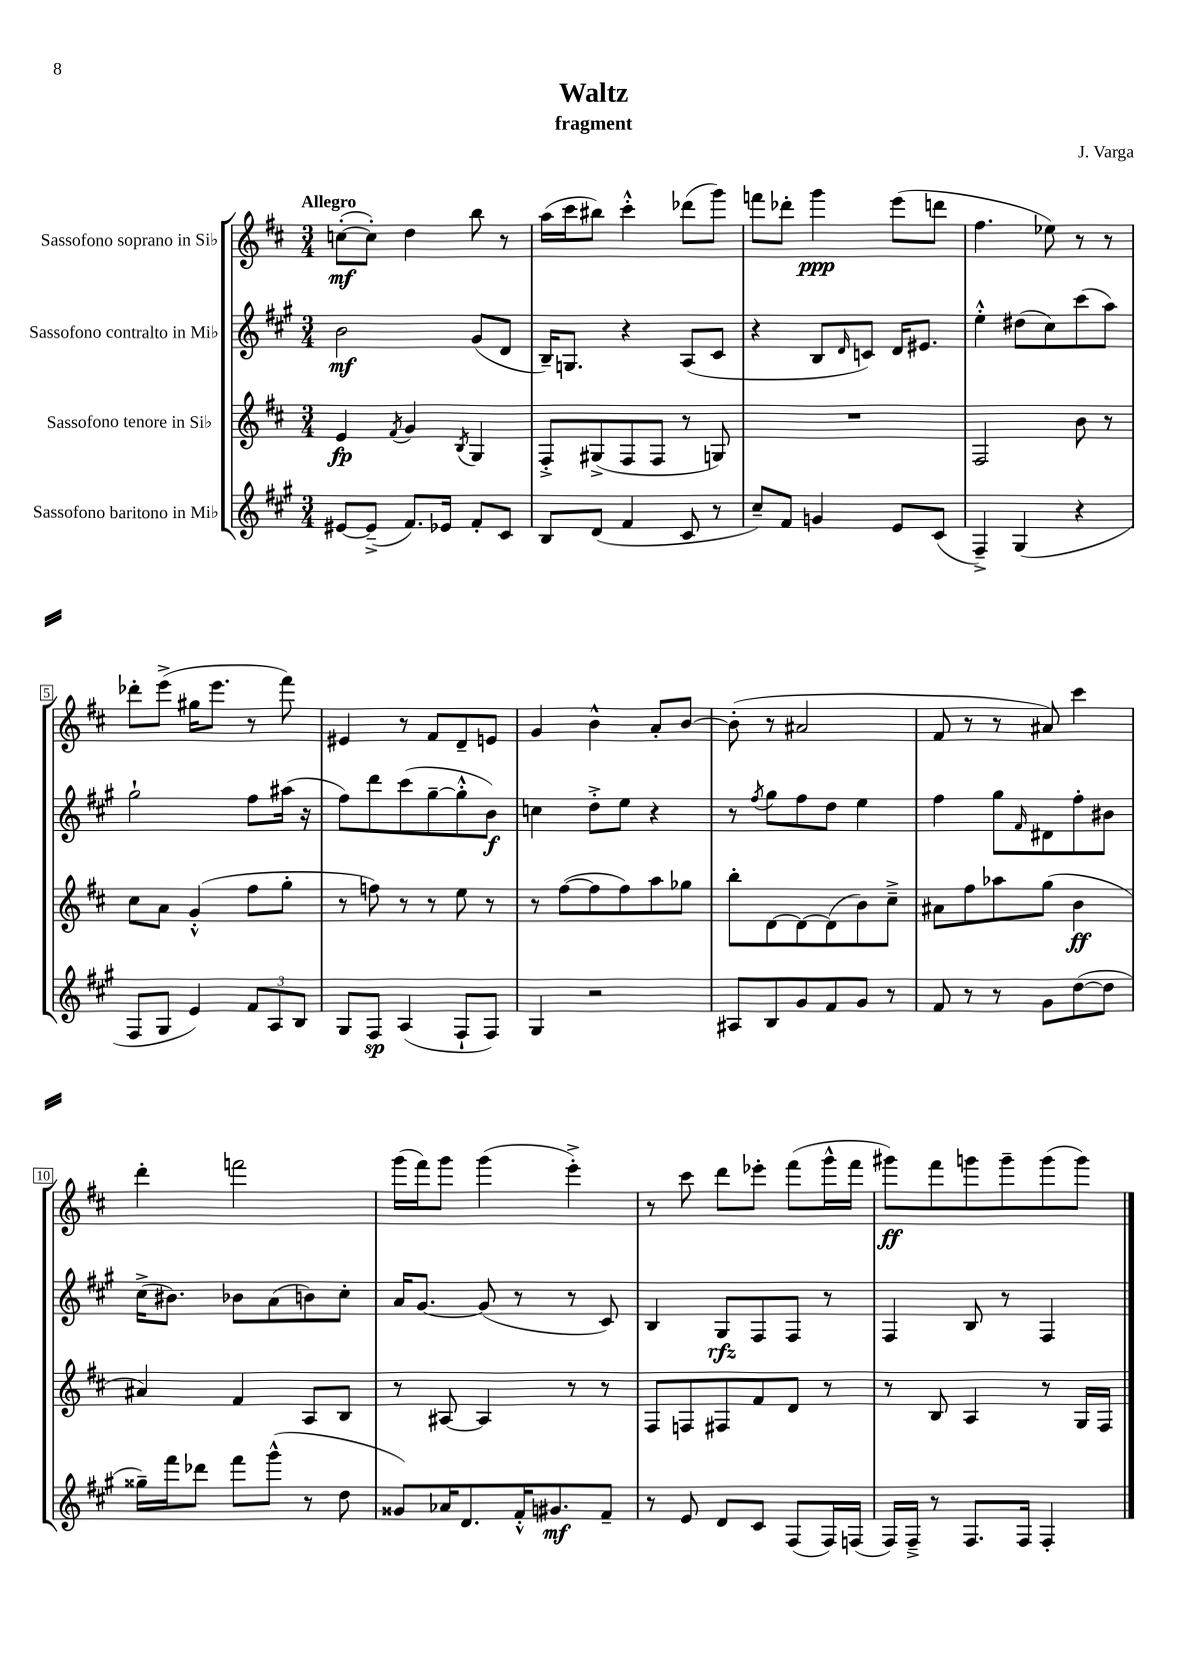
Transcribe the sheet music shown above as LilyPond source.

\header { title = "Waltz" composer = "J. Varga" subtitle = "fragment" }
<<
\new StaffGroup <<
\new Staff = "s0" \with { instrumentName = "Sassofono soprano in Sib" } {
    \clef treble \key d \major \numericTimeSignature \time 3/4 \tempo "Allegro"
    c''8~-.\mf( c''8-.) d''4 b''8 r8 |
    a''16( cis'''16 bis''8) cis'''4-.-^ des'''8( g'''8) |
    f'''8 des'''8-. g'''4\ppp e'''8( d'''8 |
    fis''4. ees''8) r8 r8 |
    des'''8-. e'''8->( gis''16 e'''8. r8 fis'''8) |
    eis'4 r8 fis'8 d'8-- e'8 |
    g'4 b'4-^ a'8-. b'8~ |
    b'8-.( r8 ais'2 |
    fis'8 r8 r8 ais'8) cis'''4 |
    d'''4-. f'''2 |
    g'''16( fis'''16) g'''8 g'''4( e'''4-.->) |
    r8 cis'''8 d'''8 ees'''8-. fis'''8( g'''16-^ fis'''16 |
    gis'''8\ff) fis'''8 g'''8 g'''8-- g'''8( g'''8) \bar "|." |
}
\new Staff = "s1" \with { instrumentName = "Sassofono contralto in Mib" } {
    \clef treble \key a \major \numericTimeSignature \time 3/4
    b'2\mf gis'8( d'8 |
    b16--) g8. r4 a8( cis'8 |
    r4 b8 \grace { d'16 } c'8) d'16 eis'8. |
    e''4-.-^ dis''8( cis''8) cis'''8( a''8) |
    gis''2-! fis''8 ais''16( r16 |
    fis''8) d'''8 cis'''8( gis''8~-- gis''8-.-^ b'8\f) |
    c''4 d''8-.-> e''8 r4 |
    r8 \acciaccatura { fis''8 } gis''8 fis''8 d''8 e''4 |
    fis''4 gis''8 \grace { fis'16 } dis'8 fis''8-. bis'8 |
    cis''16->( bis'8.) bes'8 a'8( b'8) cis''8-. |
    a'16 gis'8.~ gis'8( r8 r8 cis'8) |
    b4 gis8\rfz fis8 fis8 r8 |
    fis4 b8 r8 fis4 \bar "|." |
}
\new Staff = "s2" \with { instrumentName = "Sassofono tenore in Sib" } {
    \clef treble \key d \major \numericTimeSignature \time 3/4
    e'4\fp \acciaccatura { fis'8 } g'4 \acciaccatura { b8 } g4 |
    fis8-.-> gis8->( fis8 fis8 r8 g8) |
    R2. |
    fis2 b'8 r8 |
    cis''8 a'8 g'4-.-^( fis''8 g''8-. |
    r8 f''8) r8 r8 e''8 r8 |
    r8 fis''8~( fis''8 fis''8) a''8 ges''8 |
    b''8-. d'8~ d'8~ d'8( b'8) cis''8---> |
    ais'8 fis''8 aes''8 g''8( b'4\ff |
    ais'4) fis'4 a8 b8 |
    r8 ais8~ ais4 r8 r8 |
    fis8 f8 fis8 fis'8 d'8 r8 |
    r8 b8 a4 r8 g16 fis16 \bar "|." |
}
\new Staff = "s3" \with { instrumentName = "Sassofono baritono in Mib" } {
    \clef treble \key a \major \numericTimeSignature \time 3/4
    eis'8~ eis'8--->( fis'8.) ees'16 fis'8-. cis'8 |
    b8 d'8( fis'4 cis'8 r8 |
    cis''8--) fis'8 g'4 e'8 cis'8( |
    fis4--->) gis4( r4 |
    fis8 gis8 e'4) \tuplet 3/2 { fis'8 a8 b8 } |
    gis8 fis8\sp a4( fis8-! fis8) |
    gis4 r2 |
    ais8 b8 gis'8 fis'8 gis'8 r8 |
    fis'8 r8 r8 gis'8 d''8~( d''8 |
    gisis''16--) fis'''16 des'''8 fis'''8 gis'''8-^( r8 d''8 |
    gisis'8) aes'16 d'8. fis'16-.-^ gis'8.\mf fis'8-- |
    r8 e'8 d'8 cis'8 fis8( fis16) f16( |
    fis16) fis16---> r8 fis8. fis16 fis4-. \bar "|." |
}
>>
>>
\layout { \context { \Score \override BarNumber.stencil = #(make-stencil-boxer 0.1 0.3 ly:text-interface::print) } }
